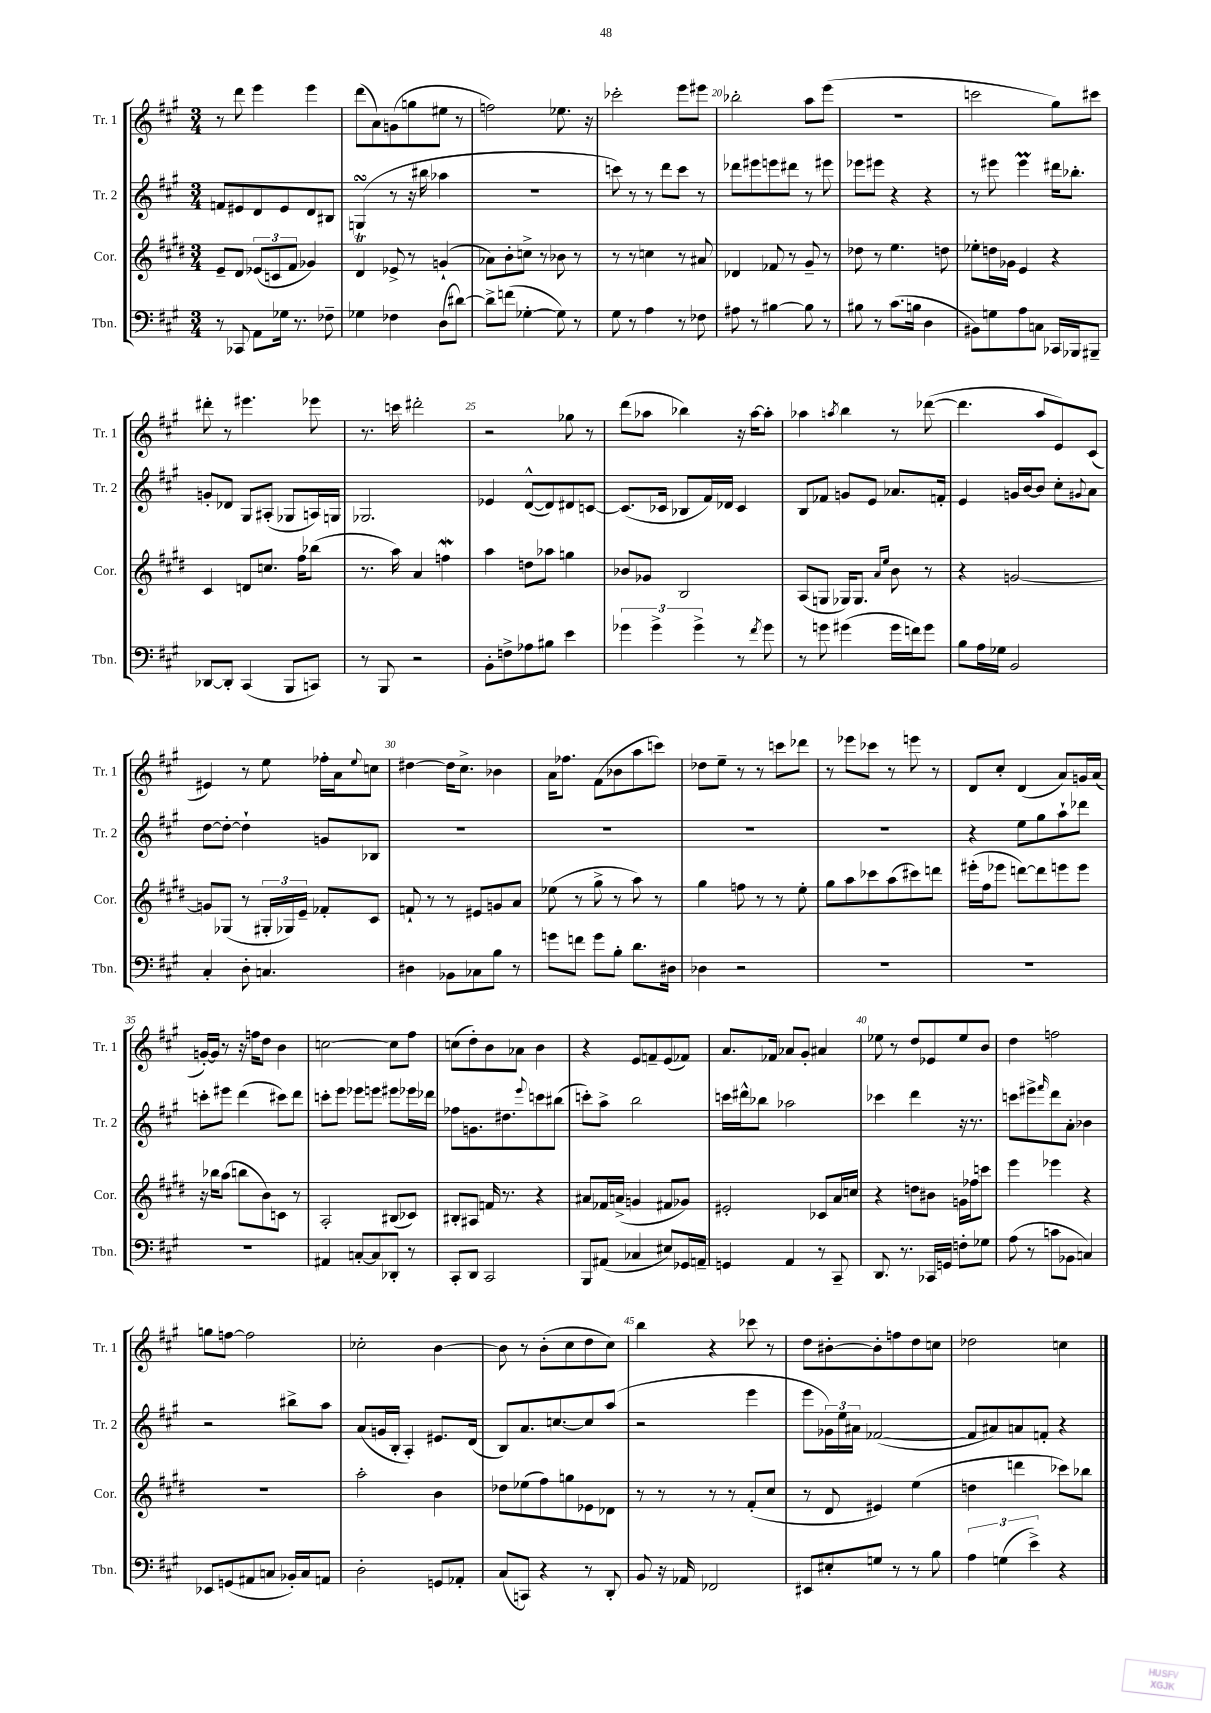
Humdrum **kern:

**kern	**kern	**kern	**kern
*part4	*part3	*part2	*part1
*staff4	*staff3	*staff2	*staff1
*I"Tbn.	*I"Cor.	*I"Tr. 2	*I"Tr. 1
*I'Tbn.	*I'Cor.	*I'Tr. 2	*I'Tr. 1
*clefF4	*clefG2	*clefG2	*clefG2
*k[f#c#g#]	*k[f#c#g#d#]	*k[f#c#g#]	*k[f#c#g#]
*M3/4	*M3/4	*M3/4	*M3/4
=16	=16	=16	=16
8r	8e~/L	8fn/L	8r
8CC-X/	8d#/J	8e#X/	8ddd\
8AA\L	(12e-X/L	8d/	4eee\
.	12cn/	.	.
16G-X\Jk	.	8e#/	.
.	12f#/J	.	.
8.r	.	.	.
.	4g-X/)	8d/	4eee\
8F-X~\	.	8B#X/J	.
=17	=17	=17	=17
4G-X\	4d#t/	(4GnsSSs/	(8ddd\L
.	.	.	8a\)
4F-X\	8e-X^/	8r	(8gn\
.	8r	16r	8ggn\
.	.	16bb#X\	.
(8D\L	(4gn`/	4aa-X\	8ee#X\J
[8d#X\J)	.	.	8r
=18	=18	=18	=18
8d#^\L]	8a-X\L)	2.r	2ffn\)
(8fn\J	8b'\	.	.
[4G-X'\	8ccn^\J	.	.
.	8r	.	.
8G-\])	8b-X\	.	8.ee-X\
8r	8r	.	.
.	.	.	16r
=19	=19	=19	=19
8G#\	8r	8cccn\)	2ccc-X'\
8r	8r	8r	.
4A\	4ccn\	8r	.
.	.	8ddd\L	.
8r	8r	8ccc\J	8eee\L
8F-X\	8a#X/	8r	8eee#X\J
=20	=20	=20	=20
8A#X\	4d-X/	8ddd-X\L	2bb-X'\
8r	.	8eee#X\	.
[4B#X\	8f-X/	8eeen\	.
.	8r	8ddd#X\J	.
8B#\]	8g#~/	8r	8aa\L
8r	8r	8eee#X\	(8eee\J
=21	=21	=21	=21
8B#X\	8dd-X\	8eee-X\L	2.r
8r	8r	8eee#X\J	.
(8.c#\L	4.ee\	4r	.
16Bn\Jk	.	.	.
4D\	.	4r	.
.	8ddn\	.	.
=22	=22	=22	=22
8BB#X\L)	8ee-X'\L	8r	2cccn\
8Gn\	16ddn\L	8eee#X\	.
.	16g-X\JJ	.	.
8A\	4e/	4eee#m\	.
8Cn\J	.	.	.
16CC-X/LL	4r	16ddd#X\KL	8gg#\L)
16BBB-X/J	.	8.bb-X'\J	.
8BBB#X~/J	.	.	8ccc#X\J
!!LO:LB:g=z
=23	=23	=23	=23
[8DD-X/L	4c#/	8gn'/L	8ddd#X'\
8DD-'/J]	.	8d-X/J	8r
(4CC#/	8dn/L	8G#/L	4.eee#X\
.	8.ccn/J	(8A#X'/J	.
8BBB/L	.	8G-X/L	.
.	16ff#\KL	.	.
8CCn/J)	(8bb-X\J	16An/L)	8eee-X\
.	.	16Gn/JJ	.
=24	=24	=24	=24
8r	8.r	2.G-X/	8.r
8BBB/	.	.	.
.	16aa\)	.	16cccn\
2r	4a/	.	2ddd#X'\
.	4ffnw\	.	.
=25	=25	=25	=25
8BB'\L	4aa\	4e-X/	2r
8Fn^\	.	.	.
8A-X\	8ddn\L	([8d^^/L	.
8B#X\J	8aa-X\J	8d/])	.
4e\	4ggn\	8d#X/	8gg-X\
.	.	[8cn/J	8r
=26	=26	=26	=26
6g-X\	8b-X/L	(8.c/L]	(8ddd\L
.	8g-X/J	.	8aa-X\J
6g-^\	.	.	.
.	.	16c-X/Jk	.
.	2B/	8B-X/L	4bb-X\)
6g-^\	.	.	.
.	.	16f#/L)	.
.	.	16d-X/JJ	.
8r	.	4c-/	16r
.	.	.	[16aa-\KL
8qf#/	.	.	.
8g-\	.	.	8aa-'\J]
=27	=27	=27	=27
8r	(8A/L	8B/L	4aa-X\
8gn\	8Gn/J	8f-X/J	.
.	.	.	8qaan/
(4g#X\	16G-X/KL)	8gn/L	4bb\
.	8.G-/J	.	.
.	.	8e/J	.
.	16qqa/LL	.	.
.	16qqee/JJ	.	.
16g#\LL	8b\	8.a-X/L	8r
16fn\J)	.	.	.
8g#\J	8r	.	([8ddd-X\
.	.	16fn'/Jk	.
=28	=28	=28	=28
8B\L	4r	4e/	4.ddd-\]
16A\L	.	.	.
16G-X\JJ	.	.	.
2BB/	[2gn/	16gn/LL	.
.	.	[16b/J	.
.	.	8b/J]	8aa/L
.	.	8cc#'\L	8e/)
.	.	8qqg#X/	.
.	.	8a\J	(8c#/J
!!LO:LB:g=z
=29	=29	=29	=29
4C#'/	8gn/L]	[8dd\L	4e#X/)
.	(8G-X/J	8dd'\J_	.
8D'\	8r	4dd`\]	8r
4.Cn/	24G#X'/LL	.	8ee\
.	24G-X/)	.	.
.	24e~/JJ	.	.
.	8f-X'/L	8gn/L	16ff-X'\LL
.	.	.	16a\J
.	.	.	8qqee/
.	8c#/J	8B-X/J	8ccn\J
=30	=30	=30	=30
4D#X\	8fn`/	2.r	[4dd#X\
.	8r	.	.
8BB-X\L	8r	.	16dd#\KL]
.	.	.	8.cc#^\J
8C-X\	8e#X/L	.	.
8B\J	8gn/	.	4b-X\
8r	8a/J	.	.
=31	=31	=31	=31
8gn\L	(8ee-X\	2.r	16a\KL
.	.	.	8.ff-X\J
8fn\J	8r	.	.
8g\L	8gg#^\	.	(8f#\L
8B'\J	8r	.	8b-X\
8.d\L	8aa\)	.	8aa\
.	8r	.	8cccn\J)
16D#X\Jk	.	.	.
=32	=32	=32	=32
4D-X\	4gg#\	2.r	8dd-X\L
.	.	.	8ee~\J
2r	8ffn\	.	8r
.	8r	.	8r
.	8r	.	8cccn\L
.	8ee'\	.	8ddd-X\J
=33	=33	=33	=33
2.r	8gg#\L	2.r	8r
.	8aa\	.	8eee-X\L
.	8ccc-X\	.	8ccc-X\J
.	(8aa\	.	8r
.	8ccc#X\)	.	8eeen\
.	8dddn\J	.	8r
=34	=34	=34	=34
2.r	(16eee#X'\LL	4r	8d/L
.	16ff#\J	.	.
.	8eee-X\J	.	8cc#'/J
.	[8dddn\L)	8ee\L	(4d/
.	8ddd\]	8gg#\	.
.	8eeen\	8aa`\	8a/L)
.	8eee\J	8ddd-X\J	16gn/L
.	.	.	(16a/JJ
!!LO:LB:g=z
=35	=35	=35	=35
2.r	16r	8cccn'\L	[16gn'/LL)
.	16bb-X\KL	.	16g/JJ]
.	(8aa\J	8eee#X\J	8r
.	8bbn\L	(4ddd\	16r
.	.	.	16ffn\KL
.	8b\)	.	8dd\J
.	8cn\J	8ccc#X\L)	4b\
.	8r	8ddd\J	.
=36	=36	=36	=36
4AA#X/	2A'/	8cccn'\L	[2ccn\
.	.	8eee\J	.
[8Cn'/L	.	8eee-X\L	.
8C/]	.	8eeen\J	.
8DD-X'/J	(8B#X/L	8eee#X\L	8cc\L]
8r	8c-X/J)	16eee-X\L	8ff#\J
.	.	16ddd-X\JJ	.
=37	=37	=37	=37
8CC#'/L	8B#X'/L	8ff-X\L	(8ccn\L
8DD/J	8A#X/J	8.gn\	8dd'\)
2CC#/	16fn/	.	8b\
.	8.r	8.dd#X\	.
.	.	.	8a-X\J
.	.	8qqeee/	.
.	4r	8cccn\	4b\
.	.	(8bb#X\J	.
=38	=38	=38	=38
8BBB/L	8a#X/L	8cccn'\L)	4r
(8AA#X/J	16f-X/L	8aa^\J	.
.	(16an^/JJ	.	.
4C-X/	4gn/	2bb\	8e/L
.	.	.	8fn~/
8E#X/L)	8f#X/L	.	(8e/
16GG-X/L	8g-X/J)	.	8f-X/J)
16AAn~/JJ	.	.	.
=39	=39	=39	=39
4GGn/	2e#X'/	16cccn\LL	8.a/L
.	.	16ddd#X^^\J	.
.	.	8bb-X\J	.
.	.	.	16f-X/Jk
4AA/	.	2aa-X\	8a-X/L
.	.	.	8g#'/J
8r	8c-X/L	.	4a#X/
8CC#~/	16a/L	.	.
.	16ccn/JJ	.	.
=40	=40	=40	=40
8.DD/	4r	4ccc-X\	8ee-X\
.	.	.	8r
8.r	.	.	.
.	8ddn\L	4ddd\	8dd/L
16CC-X/LL	8b#X\J	.	8e-X/
16GGn/JJ	.	.	.
8Fn'\L	16gn\LL	16r	8ee-/
.	16ff-X\J	8.r	.
8G-X\J	8cccn\J	.	8b/J
=41	=41	=41	=41
(8A\	4eee\	8cccn\L	4dd\
8r	.	8eee#X^\	.
.	.	16qqfff#/	.
8cn\L	4eee-X\	8ddd\	2ffn\
8BB-X\J	.	8a'\J	.
4Cn/)	4r	4b-X\	.
!!LO:LB:g=z
=42	=42	=42	=42
8EE-X/L	2.r	2r	8ggn\L
(8GGn/	.	.	[8ffn\J
8AA#X/	.	.	2ff\]
8Cn/J	.	.	.
16BB-X'/LL)	.	8bb#X^\L	.
16C/J	.	.	.
8AAn/J	.	8aa\J	.
=43	=43	=43	=43
2D'\	2aa'\	(8a/L	2cc-X'\
.	.	16gn/L	.
.	.	16B'/JJ	.
.	.	4A'/)	.
8GGn/L	4b\	8.e#X/L	[4b\
8AA-X'/J	.	.	.
.	.	(16d/Jk	.
=44	=44	=44	=44
(8C#/L	8dd-X\L	8B/L)	8b\]
8CCn/J)	(8ee-X\	8.a/	8r
4r	8ff#\)	.	(8b'\L
.	.	[8.ccn/	.
.	8ggn\	.	8cc#\
8r	8e-X\	8cc/]	8dd\
8DD'/	8d-X\J	(8aa/J	8cc#\J)
=45	=45	=45	=45
8BB/	8r	2r	4bb\
16r	8r	.	.
16AA-X/	.	.	.
2FF-X/	8r	.	4r
.	8r	.	.
.	(8f#'/L	4eee\	8ccc-X\
.	8cc#/J	.	8r
=46	=46	=46	=46
8EE#X/L	8r	8eee\L	8dd\L
8E#X'/	8d#/	24g-X\L)	[8b#X'\
.	.	24ee\	.
.	.	24a#X\JJ	.
8Gn/J	4e#X/)	([2f-X/	8b#'\]
8r	.	.	8ffn\
8r	(4ee\	.	8dd\
8B\	.	.	8ccn\J
=47	=47	=47	=47
6A\	4ddn\	8f-/L]	2dd-X\
.	.	8a#X/)	.
(6Gn\	.	.	.
.	4dddn\	8an/	.
6e^\)	.	.	.
.	.	8fn'/J	.
4r	8ccc-X\L)	4r	4ccn\
.	8bb-X\J	.	.
==	==	==	==
*-	*-	*-	*-
